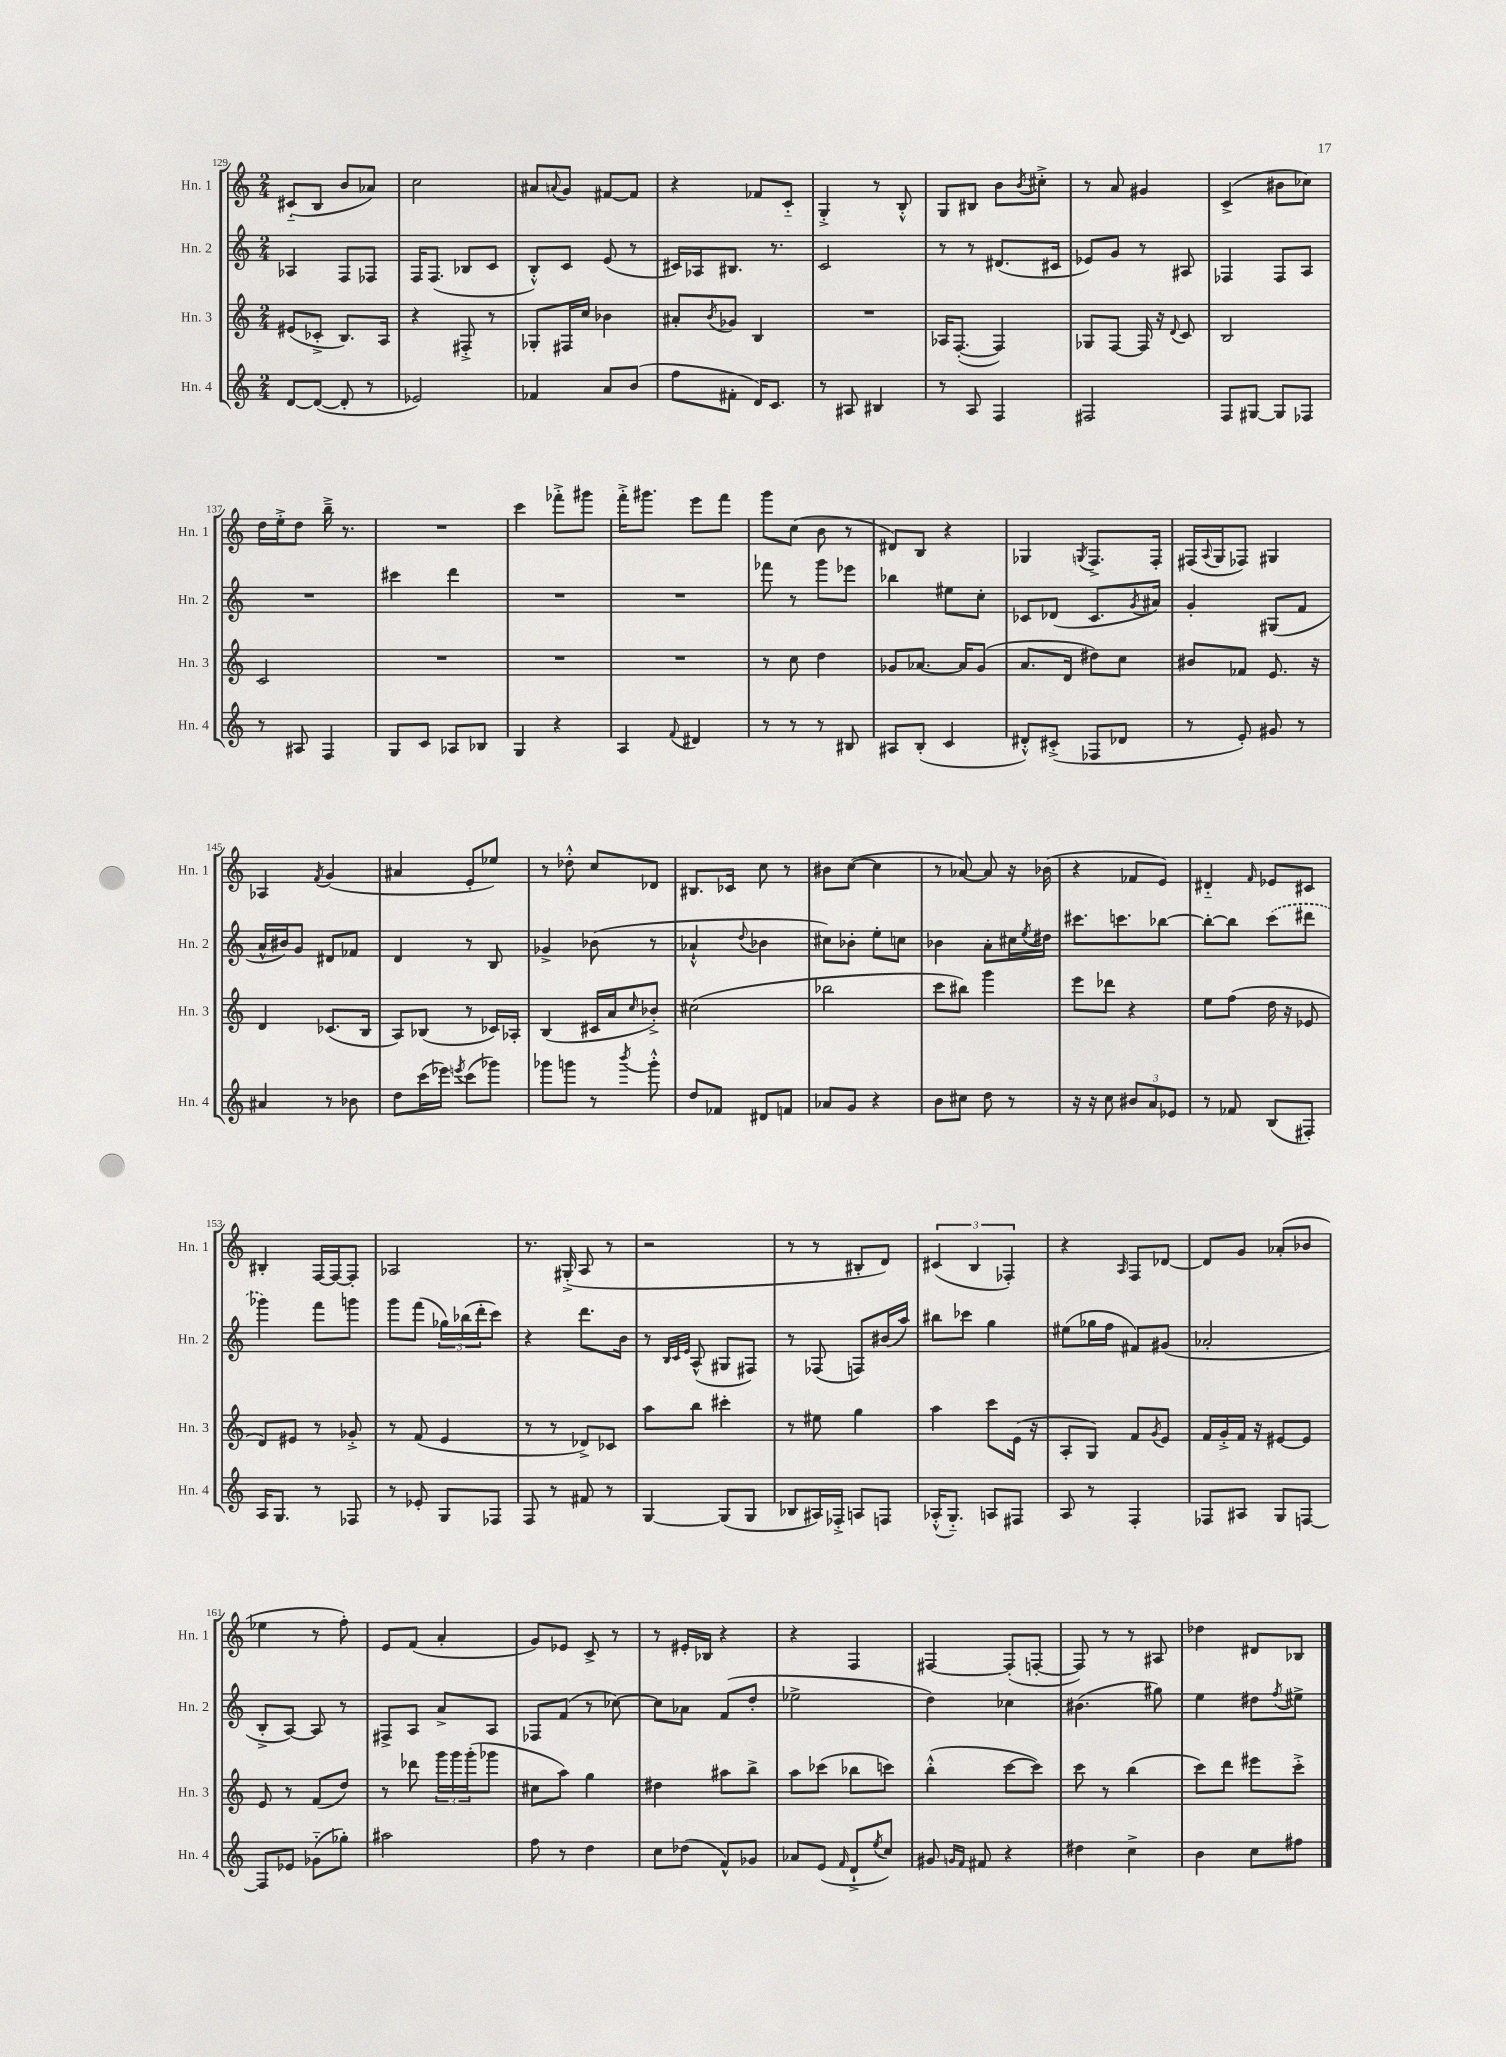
<<
\new StaffGroup <<
\new Staff = "s0" \with { instrumentName = "Hn. 1" shortInstrumentName = "Hn. 1" } {
    \clef treble \key c \major \numericTimeSignature \time 2/4
    cis'8-_( b8 b'8 aes'8) |
    c''2 |
    ais'8 \appoggiatura { a'8 } g'8 fis'8~ fis'8 |
    r4 fes'8 c'8-_ |
    g4-.-> r8 b8-.-^ |
    g8 bis8 b'8 \acciaccatura { b'8 } cis''8-.-> |
    r8 a'8 gis'4 |
    c'4->( bis'8 ces''8) |
    d''16 e''16-.-> d''8 b''16---> r8. |
    R2 |
    c'''4 fes'''8-.-> gis'''8 |
    f'''16-.-> gis'''8. e'''8 f'''8 |
    g'''8 c''8( b'8 r8 |
    dis'8) b8 r4 |
    ges4 \acciaccatura { g8 } f8.-> f16-. |
    fis16( \appoggiatura { a8 } g16 fes8) gis4 |
    aes4 \acciaccatura { f'8 } g'4( |
    ais'4 e'8-. ees''8) |
    r8 des''8-.-^ c''8 des'8 |
    bis8. ces'16 c''8 r8 |
    bis'8 c''8~( c''4 |
    r8 aes'8~) aes'8 r16 bes'16( |
    r4 fes'8 e'8) |
    dis'4-_ \grace { f'16 } ees'8 cis'8 |
    bis4-. f16~ f16~ f8-. |
    aes2 |
    r8. gis16-.->( a8 r8 |
    r2 |
    r8 r8 bis8-. d'8) |
    \tuplet 3/2 { cis'4( b4 fes4-.) } |
    r4 \grace { a16 } f8 des'8~ |
    des'8 g'8 aes'8-.( bes'8 |
    ees''4 r8 f''8-.) |
    e'8 f'8( a'4-. |
    g'8) ees'8 c'8-> r8 |
    r8 eis'16-. bes16 r4 |
    r4 f4 |
    fis4~ fis8-.( f8~-. |
    f8) r8 r8 ais8 |
    des''4 dis'8 bes8 \bar "|." |
}
\new Staff = "s1" \with { instrumentName = "Hn. 2" shortInstrumentName = "Hn. 2" } {
    \clef treble \key c \major \numericTimeSignature \time 2/4
    aes4 f8 fes8 |
    f16 f8.( bes8 c'8 |
    b8-.-^) c'8 e'8( r8 |
    cis'16) aes16 bis8. r8. |
    c'2 |
    r8 r8 dis'8.( cis'16 |
    ees'8) g'8 r8 ais8 |
    fes4 fes8 a8 |
    R2 |
    cis'''4 d'''4 |
    R2 |
    R2 |
    fes'''8 r8 g'''8 ees'''8 |
    bes''4 eis''8 c''8-. |
    ces'8 des'8( ces'8. \acciaccatura { g'8 } ais'16) |
    g'4-. gis8( f'8 |
    a'16-^ bis'16) g'8 dis'8 fes'8 |
    d'4 r8 b8 |
    ges'4-> bes'8( r8 |
    aes'4-!-^ \appoggiatura { d''8 } bes'4 |
    cis''8) bes'8-. e''8-. c''8 |
    bes'4 a'8-. cis''16 \acciaccatura { e''8 } dis''16 |
    cis'''8. c'''8. bes''8~ |
    bes''8~-. bes''8 \once \slurDashed c'''8( dis'''8 |
    ges'''4) f'''8 g'''8 |
    g'''8 f'''8( \tuplet 3/2 { ges''16) bes''16( d'''16-. } c'''8) |
    r4 d'''8. b'16 |
    r8 \grace { b32 c'32 e'32 } a8-^( gis8 fis8) |
    r8 fes8( f8) bis'16( a''16) |
    bis''8 ces'''8 g''4 |
    eis''8( ges''16 f''16 fis'8) gis'8( |
    aes'2-. |
    b8-.-> a8~) a8 r8 |
    fis8-> a8 a'8-> a8 |
    fes8 f'8( r8 ces''8~) |
    ces''8 aes'8 f'8( d''8-. |
    ees''2-> |
    d''4) ces''4 |
    bis'4.( gis''8) |
    e''4 dis''8 \acciaccatura { f''8 } eis''8-> \bar "|." |
}
\new Staff = "s2" \with { instrumentName = "Hn. 3" shortInstrumentName = "Hn. 3" } {
    \clef treble \key c \major \numericTimeSignature \time 2/4
    eis'8( ces'8-.-> b8.) a16 |
    r4 fis8-.-> r8 |
    ges8-. fis16 c''16 bes'4 |
    ais'8-. \acciaccatura { b'8 } ges'8 b4 |
    R2 |
    aes16 f8.~-.( f4) |
    ges8 f8~ f16 r16 \appoggiatura { d'8 } c'8 |
    b2 |
    c'2 |
    R2 |
    R2 |
    R2 |
    r8 c''8 d''4 |
    ges'8 aes'8.~ aes'16 ges'8( |
    a'8. d'16 dis''8) c''8 |
    bis'8 fes'8 e'8. r16 |
    d'4 ces'8.( b16 |
    a8) bes8( r8 ces'16) aes16-. |
    b4( cis'16 a'16 \grace { c''16 } bes'8-.->) |
    cis''2( |
    bes''2 |
    c'''8 bis''8) g'''4 |
    e'''8 des'''8 r4 |
    e''8 f''8( d''16 r16 ees'8 |
    d'8) eis'8 r8 ges'8-.-> |
    r8 f'8( e'4 |
    r8 r8 des'8->) ces'8 |
    a''8 b''8 cis'''4-. |
    r8 eis''8 g''4 |
    a''4 c'''8 e'16( r16 |
    a8-. g8) f'8 \acciaccatura { g'8 } e'8 |
    f'16 g'16-.-> f'16 r16 eis'8~ eis'8 |
    e'8 r8 f'8( d''8) |
    r8 des'''8 \tuplet 3/2 { g'''16 g'''16 g'''16-.( } ges'''8 |
    cis''8 a''8) g''4 |
    dis''4 ais''8 b''8-> |
    a''8 ces'''8( bes''8 c'''8) |
    b''4-.-^( c'''8~ c'''8) |
    c'''8 r8 b''4( |
    c'''8) d'''8 eis'''8 c'''8-.-> \bar "|." |
}
\new Staff = "s3" \with { instrumentName = "Hn. 4" shortInstrumentName = "Hn. 4" } {
    \clef treble \key c \major \numericTimeSignature \time 2/4
    d'8~ d'8~( d'8-. r8 |
    ees'2) |
    fes'4 a'8 b'8( |
    f''8 fis'8-. d'16) c'8. |
    r8 ais8 bis4 |
    r8 a8 f4 |
    fis2 |
    f8 gis8~ gis8 fes8 |
    r8 ais8 f4 |
    g8 c'8 aes8 bes8 |
    g4 r4 |
    a4 \appoggiatura { f'8 } dis'4 |
    r8 r8 r8 bis8 |
    ais8 b8-.( c'4 |
    dis'8-.-^) cis'8-.->( fes8 des'8 |
    r8 e'8-.) gis'8 r8 |
    ais'4 r8 bes'8 |
    d''8 c'''16( ees'''16) \acciaccatura { e'''8 } c'''8( ges'''8) |
    ges'''8 g'''8 r8 \acciaccatura { b'''8 } g'''8-.-^ |
    d''8 fes'8 dis'8 f'8 |
    aes'8 g'8 r4 |
    b'8 cis''8 d''8 r8 |
    r16 r16 c''8 \tuplet 3/2 { bis'8 a'8 ees'8 } |
    r8 fes'8 b8( fis8-.) |
    a16 g8. r8 fes8 |
    r8 ees'8-. g8 fes8 |
    f8 r8 fis'8 r8 |
    g4~ g8( g8 |
    bes8 ais16) fes16-.-> a8 f8 |
    aes16-.-^( g8.-_) a8 fis8 |
    a8 r8 f4-. |
    fes8 ais8 g8 f8~ |
    f8 ees'8 ges'8-_( ges''8-.) |
    ais''2 |
    f''8 r8 d''4 |
    c''8 des''8( f'8-^) ges'8 |
    aes'8 e'8( \grace { f'16 } d'8-!-> \acciaccatura { e''8 } c''8) |
    gis'8 \grace { g'16 f'16 } fis'8 r4 |
    dis''4 c''4-> |
    b'4 c''8 fis''8 \bar "|." |
}
>>
>>
\layout { \context { \Score currentBarNumber = #129 } }
